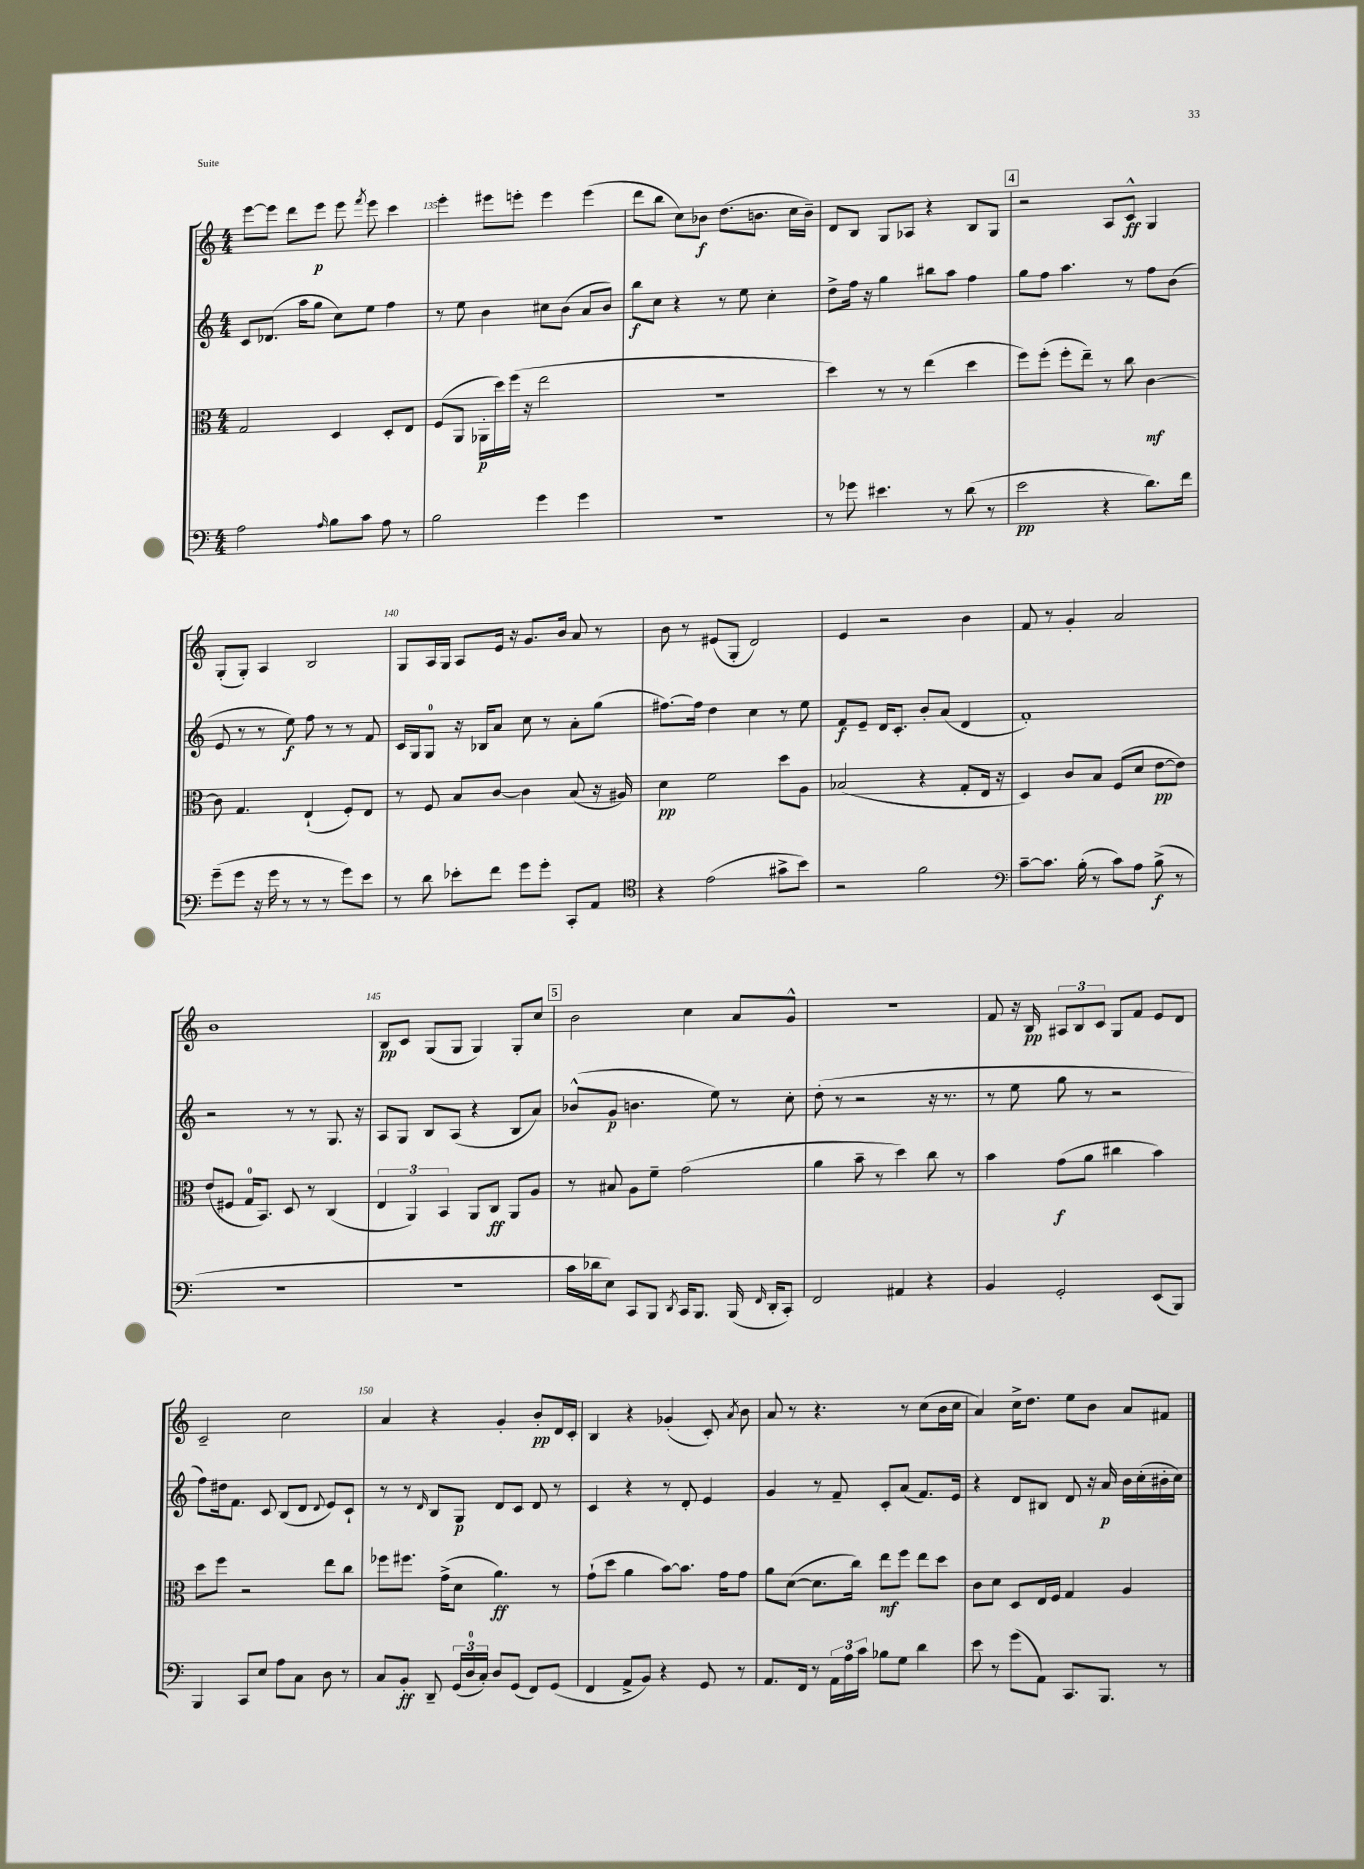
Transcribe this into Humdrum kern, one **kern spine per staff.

**kern	**kern	**kern	**kern
*staff4	*staff3	*staff2	*staff1
*clefF4	*clefC3	*clefG2	*clefG2
*k[]	*k[]	*k[]	*k[]
*M4/4	*M4/4	*M4/4	*M4/4
2A	2G	8c	[8eee
.	.	(8.d-	8eee]
.	.	.	8ddd
.	.	16aa	.
.	.	8gg	8eee
16qqA	.	.	.
8B	4D	8cc)	8eee
.	.	.	8qfff
8c	.	8ee	8eee
8A	8D'	4ff	4ccc
8r	8E	.	.
=	=	=	=
2B	(8F	8r	4eee'
.	8AA	8ee	.
.	16AA-'	4b	8eee#
.	16dd)	.	.
.	(16ff	.	8eee'
.	16r	.	.
4g	2ee	8cc#	4eee
.	.	(8b	.
4g	.	8a	(4eee
.	.	8b)	.
=	=	=	=
1r	1r	8bb	8ddd
.	.	8cc	8bb
.	.	4r	8cc)
.	.	.	8b-
.	.	8r	(8.dd
.	.	8ee	.
.	.	.	8.b
.	.	4cc'	.
.	.	.	16cc
.	.	.	16b~)
=	=	=	=
8r	4dd)	8dd^	8d
8g-	.	16ff	8B
.	.	16r	.
4.e#	8r	4gg	8G
.	8r	.	8A-
.	(4ee	8bb#	4r
8r	.	8aa	.
(8d	4dd	4ff	8B
8r	.	.	8G
=	=	=	=
2e	8ff)	8gg	2r
.	(8ff'	8ff	.
.	8ff'	4.aa	.
.	8ee~)	.	.
4r	8r	.	8A
.	8cc	8r	8c^^
8.d)	[4c	8ff	4G
.	.	(8b	.
16f	.	.	.
=	=	=	=
(8g~	8c]	8e	(8G'
8g	4.G	8r	8G')
16r	.	8r	4A
16g	.	.	.
8r	.	8ee)	.
8r	(4E`	8ff	2B
8r	.	8r	.
8g)	8F')	8r	.
8e	8E	8f	.
=	=	=	=
8r	8r	16c	8G
.	.	16G	.
8d	8F	8G	16A
.	.	.	16G
8e-'	8B	16r	8A
.	.	16B-	.
8f	[8c	8a	16e
.	.	.	16r
8g	4c]	8cc	8.g
8g'	.	8r	.
.	.	.	16b
8CC'	(8B	8a'	8a
8AA	16r	(8gg	8r
.	16A#)	.	.
=	=	=	=
*clefC4	*	*	*
4r	4d	[8.ff#)	8b
.	.	.	8r
.	.	16ff#]	.
(2e	2f	4dd	(8e#
.	.	.	8G'
.	.	4cc	2d)
8g#^	8dd	8r	.
8b)	8A	8ee	.
=	=	=	=
2r	(2B-	8f	4e
.	.	8e~	.
.	.	16d	2r
.	.	8.c'	.
2f	4r	8b'	.
.	.	(8a	.
.	8G'	4d	4b
.	16E	.	.
.	16r	.	.
=	=	=	=
*clefF4	*	*	*
[8c~	4D)	1f')	8f
8.c]	.	.	8r
.	8c	.	4g'
(16B'	.	.	.
8r	8B	.	.
8c)	(8F	.	2a
8A	8d	.	.
(8B^	[8e	.	.
8r	8e])	.	.
=	=	=	=
1r	(8e	2r	1b
.	8F#	.	.
.	16G	.	.
.	8.BB)	.	.
.	8D	8r	.
.	8r	8r	.
.	(4C	8.G	.
.	.	16r	.
=	=	=	=
1r	6E	8A	8B
.	.	8G	8c
.	6AA)	.	.
.	.	8B	(8G
.	6BB	.	.
.	.	(8A	8G
.	8AA	4r	4G)
.	8C	.	.
.	8AA	8B	8G'
.	8A	8a)	8cc
=	=	=	=
16c	8r	(8b-^^	2b
16d-	.	.	.
8E)	8B#	8g	.
8CC	8A	4.b	.
8BBB	8f~	.	.
8qDD	.	.	.
16CC	(2g	.	4cc
8.BBB	.	.	.
.	.	8ee)	.
(16BBB	.	8r	8a
16qqFF	.	.	.
16DD'	.	.	.
8CC')	.	8cc'	8g^^
=	=	=	=
2FF	4a	(8dd'	1r
.	.	8r	.
.	8b~	2r	.
.	8r	.	.
4AA#	4dd)	.	.
4r	8cc	16r	.
.	.	8.r	.
.	8r	.	.
=	=	=	=
4BB	4b	8r	8f
.	.	8ee	16r
.	.	.	16B
2GG'	(8g	8gg	12A#
.	.	.	12B
.	8a	8r	.
.	.	.	12c
.	4cc#	2r	8G
.	.	.	8f
(8EE	4b)	.	8e
8BBB)	.	.	8d
=	=	=	=
4BBB	8dd	8ff)	2c~
.	8ff	16dd#	.
.	.	8.f	.
8CC	2r	.	.
8E	.	8c	.
8A	.	(8B	2cc
8C	.	8d	.
.	.	8qqd	.
8D	8ee	8e)	.
8r	8cc	8c`	.
=	=	=	=
8C	8ff-	8r	4a
8BB'	8.ff#	8r	.
.	.	16qqd	.
8DD~	.	8B	4r
.	(16g^	.	.
(24GG	8d	8G	.
24D	.	.	.
24C')	.	.	.
8D	4.a)	8d	4g'
(8GG	.	8c	.
8FF)	.	8d	8b'
(8GG	8r	8r	16d
.	.	.	16c'
=	=	=	=
4FF	(8g`	4c	4B
.	8dd	.	.
8AA^	4a	4r	4r
8BB)	.	.	.
4r	[8b)	8r	(4g-'
.	8.b]	8d'	.
8GG	.	4e	8c')
.	16g	.	.
.	.	.	8qa
8r	8g	.	8b
=	=	=	=
8.AA	8a	4g	8a
.	([8d	.	8r
16FF	.	.	.
8r	8.d]	8r	4.r
24AA	.	8f~	.
24A	.	.	.
.	16cc)	.	.
24c	.	.	.
8B-	8ee	8c'	.
8G	8ff	(8a	8r
4d	8ee	8.f)	(8cc
.	8dd	.	16b
.	.	16e	16cc
=	=	=	=
8e	8c	4r	4a)
8r	8d	.	.
(8g	8D	8d	16cc^
.	.	.	8.dd
8AA)	16E	8B#	.
.	16F	.	.
8.CC	4G	8d	8ee
.	.	16r	8b
8.BBB	.	16a	.
.	4A	16b	8a
.	.	(16cc'	.
8r	.	16b#'	8f#
.	.	16cc)	.
==	==	==	==
*-	*-	*-	*-
